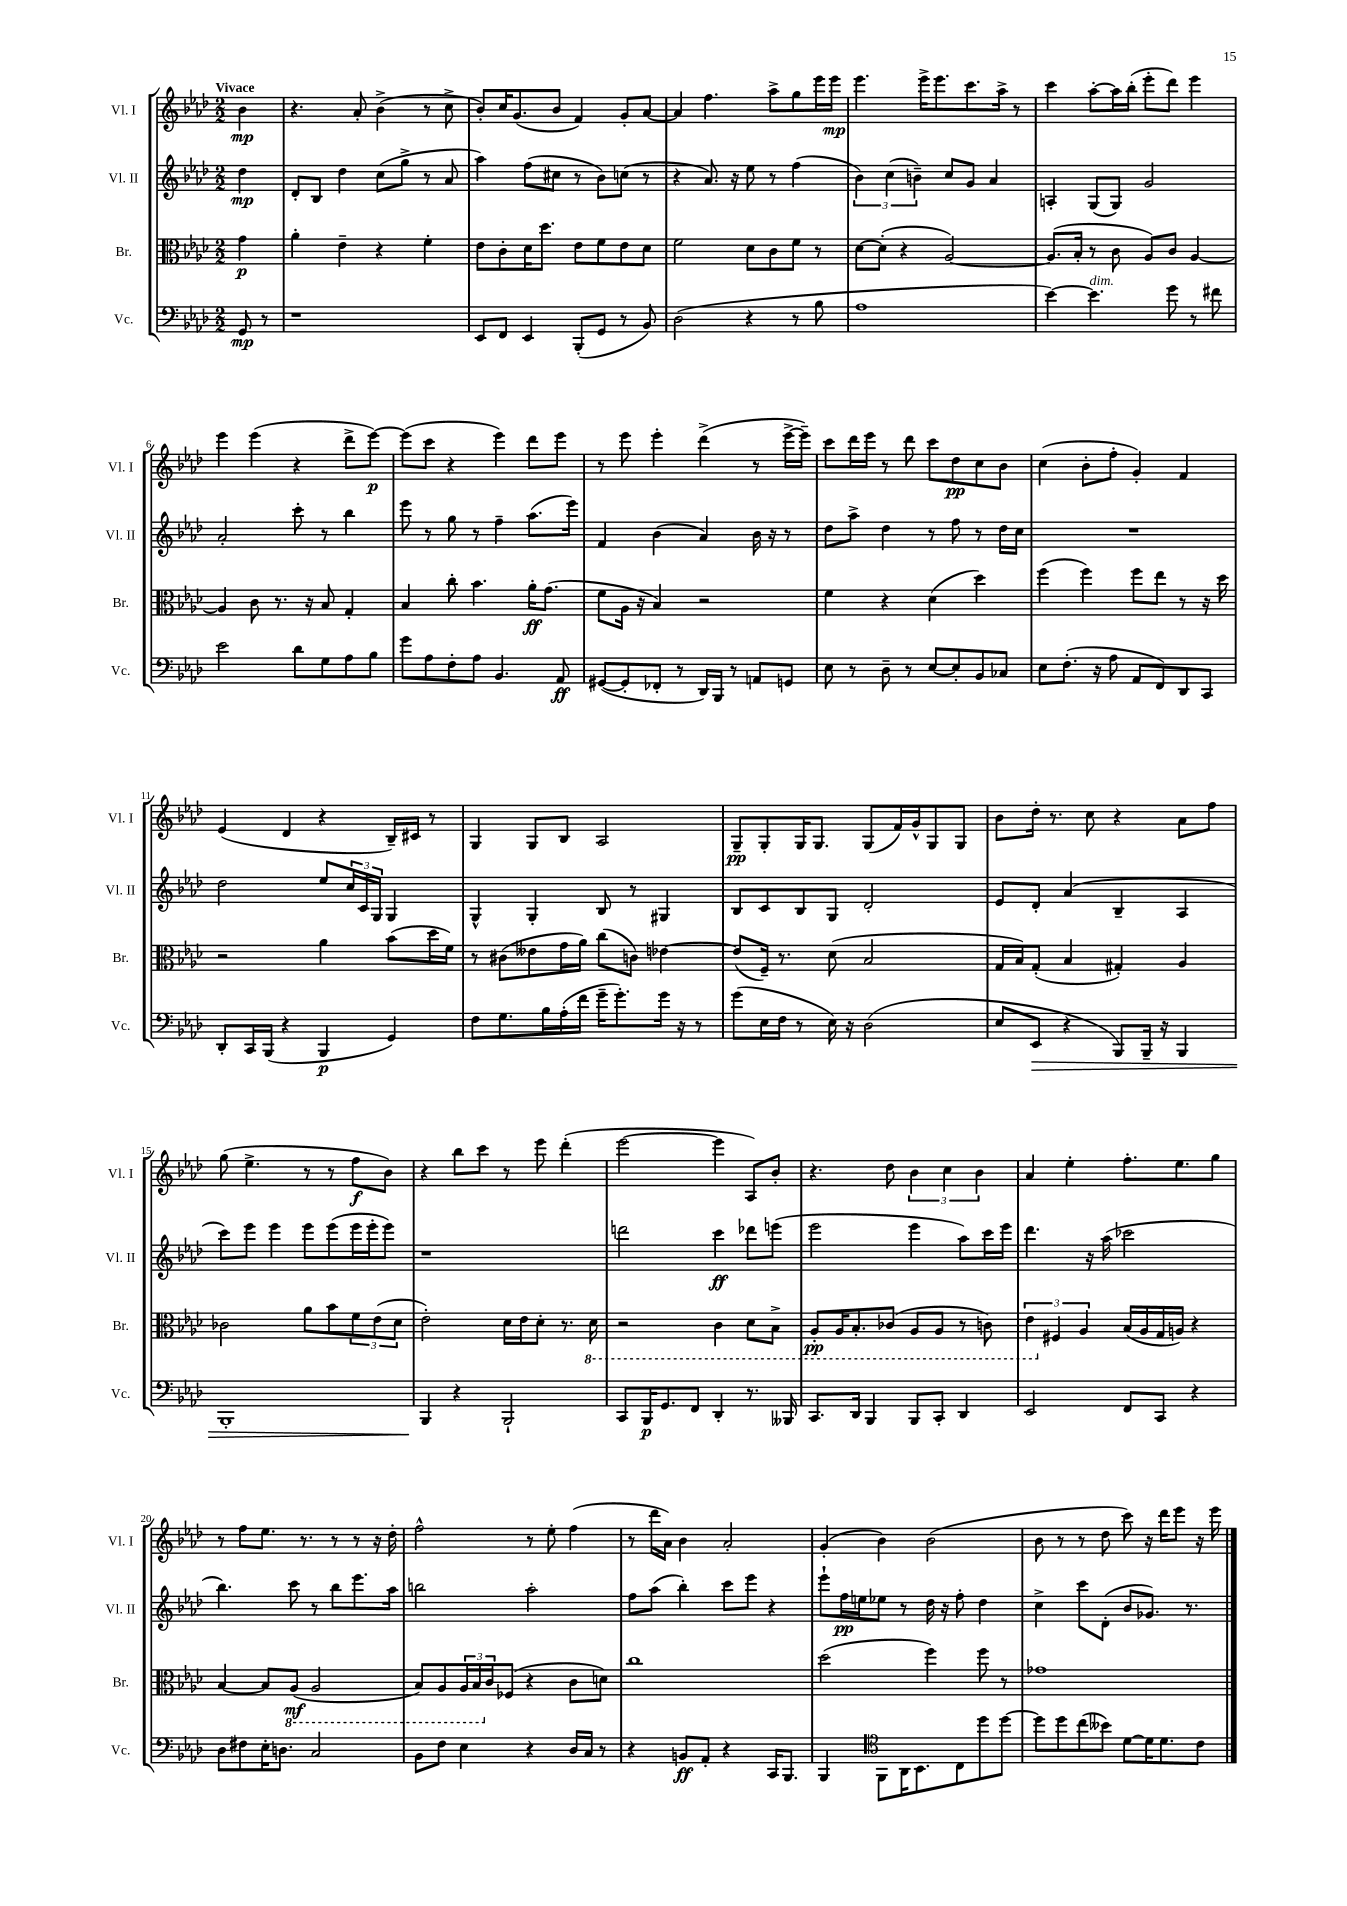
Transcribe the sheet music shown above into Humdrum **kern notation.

**kern	**kern	**kern	**kern
*staff4	*staff3	*staff2	*staff1
*clefF4	*clefC3	*clefG2	*clefG2
*k[b-e-a-d-]	*k[b-e-a-d-]	*k[b-e-a-d-]	*k[b-e-a-d-]
*M2/2	*M2/2	*M2/2	*M2/2
8GG	4g	4dd-	4b-
8r	.	.	.
=	=	=	=
1r	4a-'	8d-'	4.r
.	.	8B-	.
.	4e-~	4dd-	.
.	.	.	8a-'
.	4r	(8cc	(4b-^
.	.	8gg^	.
.	4f'	8r	8r
.	.	8a-	8cc^
=	=	=	=
8EE-	8e-	4aa-)	8b-')
8FF	8c'	.	16cc
.	.	.	(8.g
4EE-	16d-	(8ff	.
.	8.dd-	.	.
.	.	8cc#	8b-
(8BBB-'	8e-	8r	4f)
8GG	8f	8b-)	.
8r	8e-	(8cc	8g'
8BB-)	8d-	8r	[8a-
=	=	=	=
(2D-	2f	4r	4a-]
.	.	8.a-)	4.ff
.	.	16r	.
4r	8d-	8ee-	.
.	8c	8r	8aa-^
8r	8f	(4ff	8gg
8B-	8r	.	16eee-
.	.	.	16eee-
=	=	=	=
1A-	[8d-	6b-)	4.eee-
.	(8d-']	.	.
.	.	(6cc	.
.	4r	.	.
.	.	6b~)	.
.	.	.	16eee-^
.	.	.	8.eee-
.	[2A-)	8cc	.
.	.	8g	8.ccc
.	.	4a-	.
.	.	.	16aa-^
.	.	.	8r
=	=	=	=
[4e-)	(8.A-]	4A'	4ccc
.	16B-'	.	.
4.e-]	8r	(8G	[8aa-'
.	8c	8G)	16aa-]
.	.	.	(16bb-'
.	8A-)	2g	8eee-'
8g	8c	.	8ddd-)
8r	[4A-	.	4eee-
8f#	.	.	.
=	=	=	=
2e-	4A-]	2a-'	4eee-
.	8c	.	(4eee-
.	8.r	.	.
8d-	.	8ccc'	4r
.	16r	.	.
8G	8B-	8r	.
8A-	4G'	4bb-	8ddd-^
8B-	.	.	[8eee-)
=	=	=	=
8g	4B-	8eee-	(8eee-]
8A-	.	8r	8ccc
8F'	8cc'	8gg	4r
8A-	4.b-	8r	.
4.BB-	.	4ff~	4eee-)
.	16a-'	(8.aa-	8ddd-
.	(8.g	.	.
8AA-	.	.	8eee-
.	.	16eee-)	.
=	=	=	=
([8GG#	8f	4f	8r
8GG#']	16A-	.	8eee-
.	16r	.	.
8FF-'	4B-)	(4b-	4eee-'
8r	.	.	.
16DD-)	2r	4a-)	(4ddd-^
16BBB-	.	.	.
8r	.	.	.
8AA	.	16b-	8r
.	.	16r	.
8GG	.	8r	[16eee-^
.	.	.	16eee-~])
=	=	=	=
8E-	4f	8dd-	8ccc
8r	.	8aa-^	16ddd-
.	.	.	16eee-
8D-~	4r	4dd-	8r
8r	.	.	8ddd-
[8E-	(4d-	8r	8ccc
8E-']	.	8ff	8dd-
8BB-	4dd-)	8r	8cc
8C-	.	16dd-	8b-
.	.	16cc	.
=	=	=	=
8E-	(4ff	1r	(4cc
(8.F'	.	.	.
.	4ff)	.	8b-'
16r	.	.	.
8A-	.	.	8ff'
8AA-	8ff	.	4g')
8FF)	8ee-	.	.
8DD-	8r	.	4f
8CC	16r	.	.
.	16dd-	.	.
=	=	=	=
8DD-'	2r	2dd-	(4e-
16CC	.	.	.
(16BBB-	.	.	.
4r	.	.	4d-
4BBB-	4a-	8ee-	4r
.	.	24cc	.
.	.	24c	.
.	.	24G	.
4GG)	(8b-	4G	16B-~)
.	.	.	16c#
.	16dd-	.	8r
.	16f)	.	.
=	=	=	=
8F	8r	4G^^	4G
8.G	(8c#	.	.
.	8e--	4G'	8G
16B-	.	.	.
(16A-'	16g	.	8B-
16f	16a-)	.	.
16g~	(8cc	8B-	2A-
8.g')	.	.	.
.	8c)	8r	.
16g	[4e-	4G#	.
16r	.	.	.
8r	.	.	.
=	=	=	=
(8g	(8e-]	8B-	8G~
16E-	16F~)	8c	8G'
16F	8.r	.	.
8r	.	8B-	16G
.	.	.	8.G
16E-)	(8d-	8G	.
16r	.	.	.
(2D-	2B-	2d-'	(8G
.	.	.	16f)
.	.	.	16g^^
.	.	.	8G
.	.	.	8G
=	=	=	=
8E-	16G	8e-	8b-
.	16B-)	.	.
8EE-	(8G'	8d-'	16dd-'
.	.	.	8.r
4r	4B-	(4a-	.
.	.	.	8cc
8BBB-)	4G#')	4B-~	4r
16BBB-~	.	.	.
16r	.	.	.
4BBB-	4A-	4A-	8a-
.	.	.	8ff
=	=	=	=
1BBB-'	2c-	8ccc)	(8gg
.	.	8eee-	4.ee-^
.	.	4eee-	.
.	8a-	8eee-	8r
.	8b-	(8eee-	8r
.	12f	16eee-	8ff
.	.	16eee-'	.
.	(12e-	.	.
.	.	8eee-)	8b-)
.	12d-	.	.
=	=	=	=
4BBB-	2e-')	1r	4r
4r	.	.	8bb-
.	.	.	8ccc
2BBB-`	16d-	.	8r
.	16e-	.	.
.	8d-'	.	8eee-
.	8.r	.	(4ddd-'
.	16D-	.	.
=	=	=	=
8CC	2r	2ddd	[2eee-
16BBB-	.	.	.
8.GG	.	.	.
8FF	.	.	.
4DD-'	4C	4ccc	4eee-]
8.r	8D-	8ddd-	8A-)
.	8BB-^	(8eee	8b-'
16BBB--	.	.	.
=	=	=	=
8.CC	8AA-'	2eee-	4.r
.	16AA-	.	.
16DD-	8.BB-'	.	.
4BBB-	.	.	.
.	(8C-	.	8dd-
8BBB-	8AA-	4eee-	6b-
8CC'	8AA-	.	.
.	.	.	6cc
4DD-	8r	8aa-)	.
.	.	.	6b-
.	8C)	16ccc	.
.	.	16eee-	.
=	=	=	=
2EE-	6E-	4.ddd-	4a-
.	6F#	.	.
.	.	.	4ee-'
.	6A-	.	.
.	.	16r	.
.	.	(16aa-	.
8FF	(16B-	2ccc-	8.ff'
.	16A-	.	.
8CC	16G	.	.
.	16A)	.	8.ee-
4r	4r	.	.
.	.	.	8gg
=	=	=	=
8D-	[4B-	4.bb-)	8r
8F#	.	.	8ff
16E-'	8B-]	.	8.ee-
8.D	.	.	.
.	(8AA-	8ccc	.
.	.	.	8.r
2C	2AA-	8r	.
.	.	8bb-	8r
.	.	8.eee-	8r
.	.	.	16r
.	.	16aa-	16dd-'
=	=	=	=
8BB-	8BB-)	2bb	2ff^^
8F	8AA-	.	.
4E-	24AA-	.	.
.	24BB-	.	.
.	24c	.	.
.	(8F-	.	.
4r	4r	2aa-'	8r
.	.	.	8ee-'
16D-	8c	.	(4ff
16C	.	.	.
8r	8d)	.	.
=	=	=	=
4r	1cc	8ff	8r
.	.	(8aa-	16ddd-
.	.	.	16a-)
8BB	.	4bb-')	4b-
8AA-'	.	.	.
4r	.	8ccc	2a-'
.	.	8eee-	.
16CC	.	4r	.
8.BBB-	.	.	.
=	=	=	=
4BBB-	(2dd-	8eee-`	(4g'
.	.	16ff	.
.	.	16ee	.
*clefC4	*	*	*
8FF	.	8ee-	4b-)
16AA-	.	8r	.
8.BB-	.	.	.
.	4ff)	16dd-	(2b-
.	.	16r	.
8C	.	8ff'	.
8dd-	8ff	4dd-	.
[8dd-	8r	.	.
=	=	=	=
8dd-]	1g-	4cc^	8b-
8dd-	.	.	8r
(8cc	.	8ccc	8r
8b--)	.	(8d-'	8dd-
[8d-	.	8b-	8ccc)
16d-]	.	8.g-)	16r
8.d-	.	.	16ddd-
.	.	.	8eee-
.	.	8.r	.
8c	.	.	16r
.	.	.	16eee-
==	==	==	==
*-	*-	*-	*-
